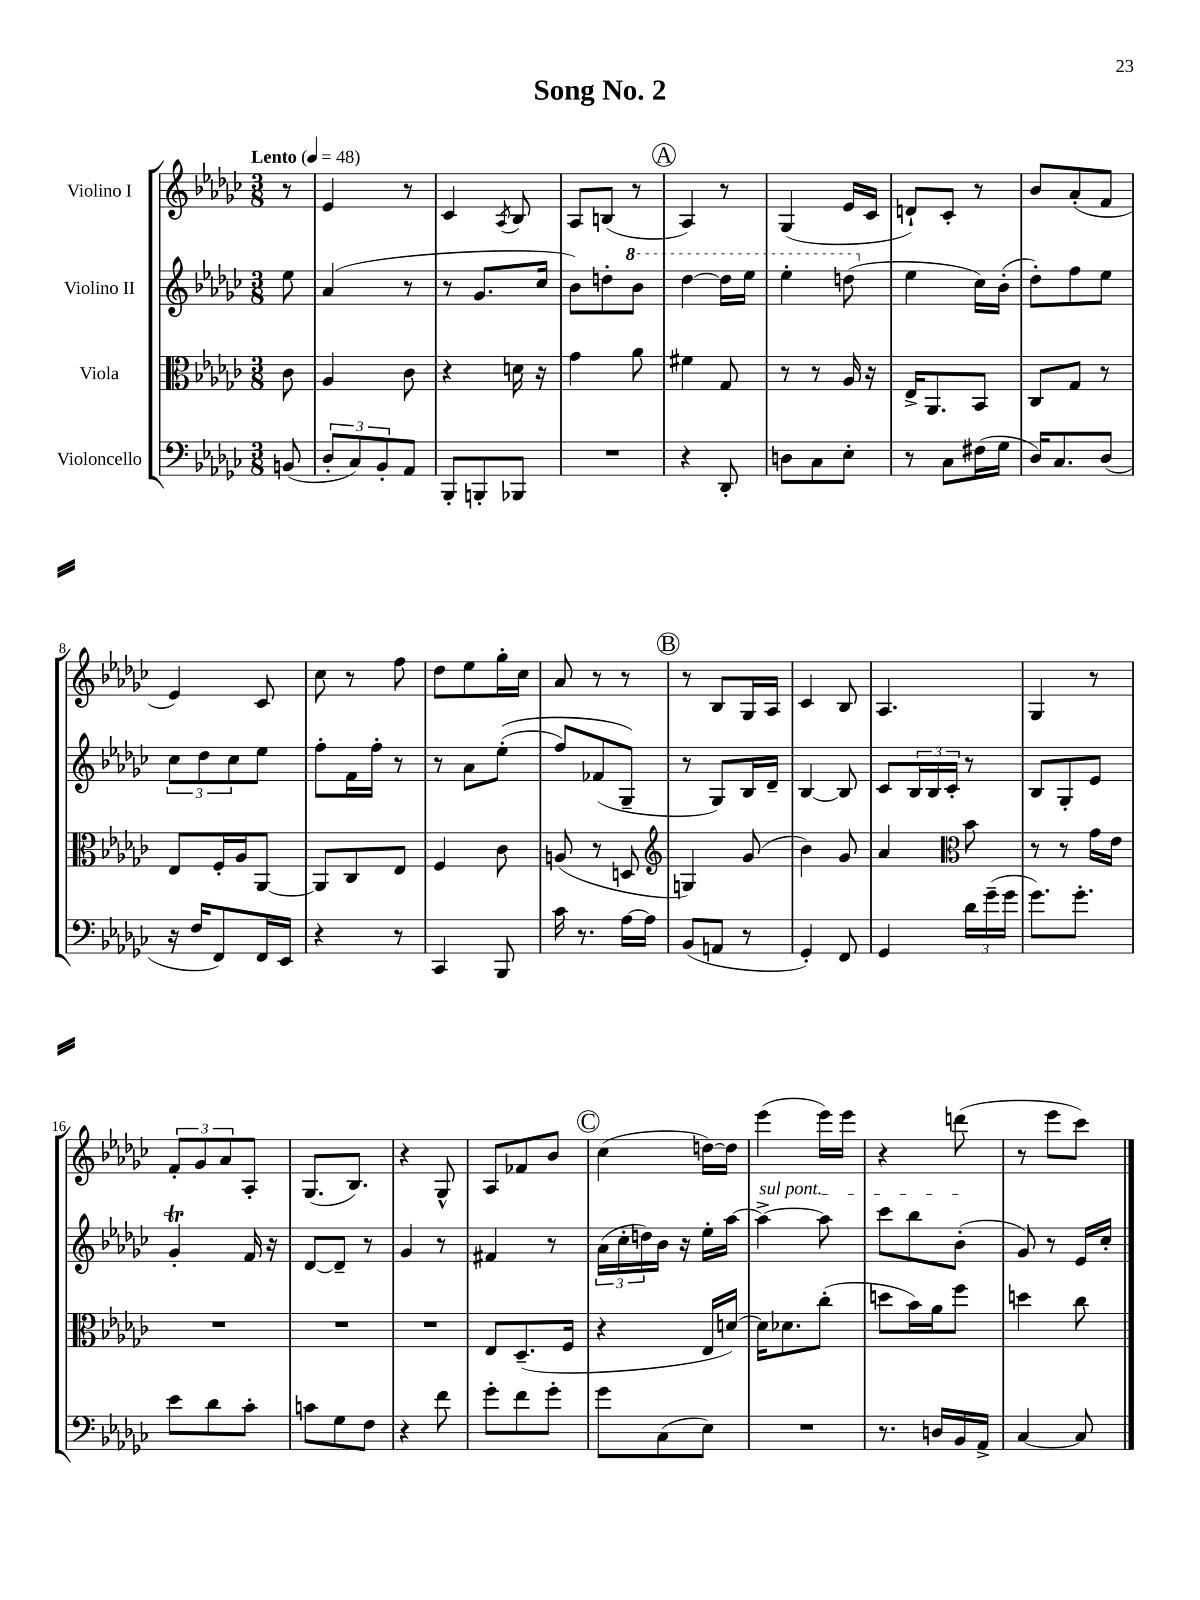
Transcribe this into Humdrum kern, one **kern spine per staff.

**kern	**kern	**kern	**kern
*staff4	*staff3	*staff2	*staff1
*clefF4	*clefC3	*clefG2	*clefG2
*k[b-e-a-d-g-c-]	*k[b-e-a-d-g-c-]	*k[b-e-a-d-g-c-]	*k[b-e-a-d-g-c-]
*M3/8	*M3/8	*M3/8	*M3/8
*MM48	*MM48	*MM48	*MM48
(8BB	8c-	8ee-	8r
=	=	=	=
12D-'	4A-	(4a-	4e-
12C-)	.	.	.
12BB-'	.	.	.
8AA-	8c-	8r	8r
=	=	=	=
8BBB-'	4r	8r	4c-
8BBB'	.	8.g-	.
.	.	.	8qA-
8BBB-	16d	.	8B-
.	16r	16cc-	.
=	=	=	=
4.r	4g-	8b-)	8A-
.	.	8dd'	(8B
.	8a-	8bb-	8r
=	=	=	=
4r	4f#	[4ddd-	4A-)
8DD-'	8G-	16ddd-]	8r
.	.	16eee-	.
=	=	=	=
8D	8r	4eee-'	(4G-
8C-	8r	.	.
8E-'	16A-	(8ddd	16e-
.	16r	.	16c-
=	=	=	=
8r	16E-^	4ee-	8d`)
.	8.AA-	.	.
8C-	.	.	8c-'
(16F#	8BB-	16cc-)	8r
16G-	.	(16b-'	.
=	=	=	=
16D-)	8C-	8dd-')	8b-
8.C-	.	.	.
.	8G-	8ff	(8a-'
(8D-	8r	8ee-	8f
=	=	=	=
16r	8E-	12cc-	4e-)
16F	.	.	.
.	.	12dd-	.
8FF)	16F'	.	.
.	.	12cc-	.
.	16A-	.	.
16FF	[8AA-	8ee-	8c-
16EE-	.	.	.
=	=	=	=
4r	8AA-]	8ff'	8cc-
.	8C-	16f	8r
.	.	16ff'	.
8r	8E-	8r	8ff
=	=	=	=
4CC-	4F	8r	8dd-
.	.	8a-	8ee-
8BBB-	8c-	&((8ee-'	16gg-'
.	.	.	16cc-
=	=	=	=
16c-	(8A	8ff)	8a-
8.r	.	.	.
.	8r	(8f-	8r
[16A-	8D	8G-~&)	8r
16A-]	.	.	.
=	=	=	=
*	*clefG2	*	*
(8BB-	4G)	8r	8r
8AA	.	8G-)	8B-
8r	(8g-	16B-	16G-
.	.	16d-~	16A-
=	=	=	=
4GG-')	4b-)	[4B-	4c-
8FF	8g-	8B-]	8B-
=	=	=	=
4GG-	4a-	8c-	4.A-
.	.	24B-	.
.	.	24B-	.
.	.	24c-'	.
*	*clefC3	*	*
24d-	8b-	8r	.
(24g-~	.	.	.
24g-	.	.	.
=	=	=	=
8.g-)	8r	8B-	4G-
.	8r	8G-'	.
8.g-'	.	.	.
.	16g-	8e-	8r
.	16e-	.	.
=	=	=	=
8e-	4.r	4g-'	12f'
.	.	.	12g-
8d-	.	.	.
.	.	.	12a-
8c-'	.	16f	8A-'
.	.	16r	.
=	=	=	=
8c	4.r	[8d-	(8.G-
8G-	.	8d-~]	.
.	.	.	8.B-)
8F	.	8r	.
=	=	=	=
4r	4.r	4g-	4r
8f	.	8r	8G-^^
=	=	=	=
8g-'	8E-	4f#	8A-
8f	(8.D-~	.	8f-
8g-'	.	8r	8b-
.	16F	.	.
=	=	=	=
8g-	4r	(24a-	(4cc-
.	.	24cc-'	.
.	.	24dd)	.
(8C-	.	16b-	.
.	.	16r	.
8E-)	16E-	16ee-'	[16dd)
.	[16d)	[16aa-	16dd]
=	=	=	=
4.r	16d]	4aa-^_	(4eee-
.	8.d-	.	.
.	(8cc-'	8aa-]	16eee-)
.	.	.	16eee-
=	=	=	=
8.r	8dd	8ccc-	4r
.	16b-)	8bb-	.
16D	16a-	.	.
16BB-	8ff	(8b-'	(8ddd
16AA-^	.	.	.
=	=	=	=
[4C-	4dd	8g-)	8r
.	.	8r	8eee-
8C-]	8cc-	16e-	8ccc-)
.	.	16cc-'	.
==	==	==	==
*-	*-	*-	*-
